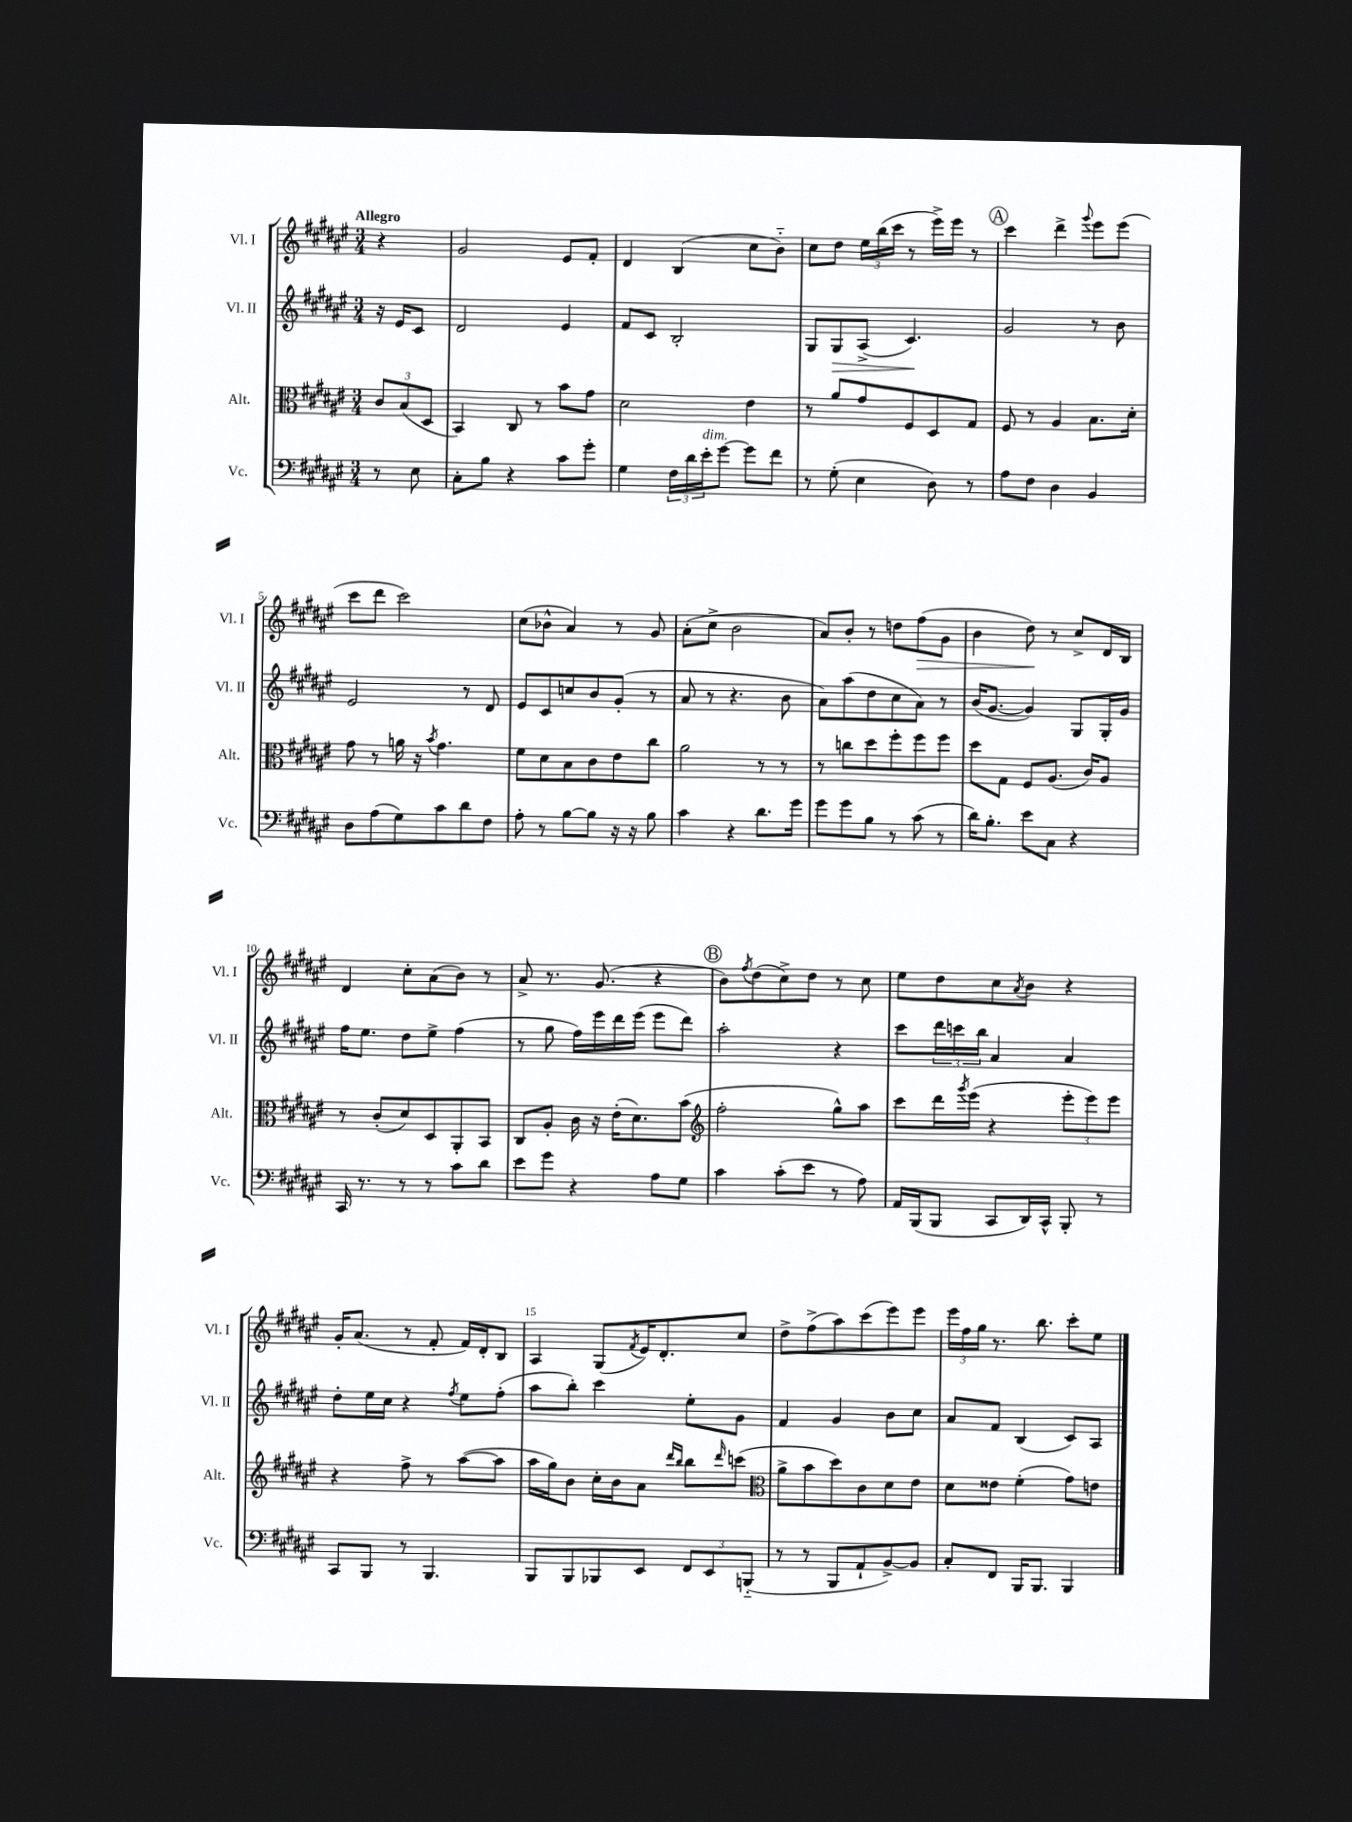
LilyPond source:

<<
\new StaffGroup <<
\new Staff = "s0" \with { instrumentName = "Vl. I" shortInstrumentName = "Vl. I" } {
    \clef treble \key fis \major \numericTimeSignature \time 3/4 \partial 4 \tempo "Allegro"
    r4 |
    gis'2 eis'8 fis'8-. |
    dis'4 b4( cis''8 b'8-_) |
    cis''8 dis''8 \tuplet 3/2 { eis''16 b''16( cis'''16 } r8 eis'''16->) eis'''16 r8 |
    \mark \markup { \circle "A" } cis'''4 dis'''4-> \appoggiatura { gis'''8 } eis'''8 eis'''8( |
    cis'''8 dis'''8 cis'''2) |
    cis''8( bes'8-^ ais'4) r8 gis'8 |
    ais'8-.( cis''8-> b'2 |
    ais'8) b'8-. r8 d''8 fis''8\>( gis'8 |
    b'4 dis''8\!) r8 cis''8-> dis'16 b16 |
    dis'4 cis''8-. ais'8( b'8) r8 |
    ais'8-> r8. gis'8.( r4 |
    \mark \markup { \circle "B" } b'8) \acciaccatura { fis''8 } dis''8( cis''8->) dis''8 r8 cis''8 |
    eis''8 dis''8 cis''8 \acciaccatura { ais'8 } b'8 r4 |
    gis'16-. ais'8.( r8 fis'8-. fis'16) dis'16-. b8 |
    ais4 gis8( \acciaccatura { fis'8 } eis'16) dis'8.-. cis''8 |
    dis''8-> fis''8->( ais''8) cis'''8( eis'''8) eis'''8 |
    \tuplet 3/2 { eis'''16 fis''16 gis''16 } r8. b''8. cis'''8-. eis''8 \bar "|." |
}
\new Staff = "s1" \with { instrumentName = "Vl. II" shortInstrumentName = "Vl. II" } {
    \clef treble \key fis \major \numericTimeSignature \time 3/4 \partial 4
    r16 eis'16 cis'8 |
    dis'2 eis'4 |
    fis'8 cis'8 b2-. |
    gis8 gis8\> ais8->( cis'4.\!) |
    \mark \markup { \circle "A" } gis'2 r8 b'8 |
    eis'2 r8 dis'8 |
    eis'8 cis'8 c''8 b'8 gis'8-.( r8 |
    ais'8 r8 r4. b'8 |
    ais'8) ais''8( dis''8 cis''8 ais'8) r8 |
    b'16( gis'8.~ gis'4) gis8 gis16-. gis'16 |
    fis''16 eis''8. dis''8 eis''8-> fis''4( |
    r8 gis''8 fis''16) eis'''16 dis'''16 eis'''16( eis'''8 dis'''8) |
    \mark \markup { \circle "B" } ais''2-. r4 |
    cis'''8 \tuplet 3/2 { dis'''16 c'''16 b''16 } ais'4 ais'4 |
    dis''8-. eis''16 cis''16 r4 \acciaccatura { fis''8 } eis''8 fis''8-.( |
    ais''8 b''8-.) cis'''4 eis''8-. gis'8 |
    fis'4 gis'4 b'8 cis''8 |
    ais'8 fis'8 b4( cis'8) ais8 \bar "|." |
}
\new Staff = "s2" \with { instrumentName = "Alt." shortInstrumentName = "Alt." } {
    \clef alto \key fis \major \numericTimeSignature \time 3/4 \partial 4
    \tuplet 3/2 { cis'8 b8( dis8 } |
    b,4) cis8 r8 b'8 gis'8 |
    dis'2 eis'4 |
    r8 ais'8 gis'8 fis8 dis8 gis8 |
    \mark \markup { \circle "A" } fis8 r8 ais4 b8. dis'16-. |
    gis'8 r8 a'16 r16 \acciaccatura { b'8 } gis'4. |
    fis'8 dis'8 b8 cis'8 eis'8 cis''8 |
    ais'2 r8 r8 |
    r8 c''8 dis''8 fis''8-. fis''8 fis''8 |
    dis''8 gis8 fis8 ais8.( cis'16) ais8 |
    r8 cis'8-.( dis'8) dis8 ais,8-. b,8 |
    cis8 ais8-. cis'16 r16 eis'16-.( dis'8.) b'8( |
    \mark \markup { \circle "B" } \clef treble fis''2-. gis''8-^) ais''8 |
    cis'''8 dis'''16 \acciaccatura { gis'''8 } eis'''16( r4 \tuplet 3/2 { eis'''8-. eis'''8) eis'''8 } |
    r4 fis''8-> r8 ais''8~( ais''8 |
    ais''16 gis''16) b'8 cis''16-. b'16 ais'8 \grace { dis'''16 b''16 } b''8 \grace { dis'''16 } c'''8( |
    \clef alto ais'8-> b'8 dis''8) cis'8 dis'8 eis'8 |
    dis'8 eisis'8 fis'4-.( gis'8) e'8 \bar "|." |
}
\new Staff = "s3" \with { instrumentName = "Vc." shortInstrumentName = "Vc." } {
    \clef bass \key fis \major \numericTimeSignature \time 3/4 \partial 4
    r8 eis8 |
    cis8-. b8 r4 cis'8 gis'8-. |
    gis4 \tuplet 3/2 { fis16 dis'16 eis'16-.^\markup { \italic "dim." } } gis'8~ gis'8 fis'8 |
    r8 gis8-.( eis4 dis8) r8 |
    \mark \markup { \circle "A" } ais8 fis8 dis4 b,4 |
    dis8 ais8( gis8) cis'8 dis'8 fis8 |
    ais8-. r8 b8~ b8 r16 r16 b8 |
    cis'4 r4 dis'8. gis'16 |
    gis'8 gis'8 b8 r8 cis'8( r8 |
    dis'16) b8.-. eis'8 cis8 r4 |
    cis,16 r8. r8 r8 cis'8 dis'8 |
    eis'8 gis'8 r4 ais8 gis8 |
    \mark \markup { \circle "B" } cis'4 cis'8-.( eis'8 r8 ais8) |
    ais,16 b,,16( b,,8 cis,8 dis,16) cis,16-^ b,,8-. r8 |
    cis,8 b,,8 r8 b,,4. |
    b,,8 b,,8 bes,,8 eis,8 \tuplet 3/2 { fis,8 eis,8 b,,8-_( } |
    r8 r8 b,,8 ais,8-! b,8~->) b,8 |
    cis8-. fis,8 b,,16 b,,8. b,,4 \bar "|." |
}
>>
>>
\layout { \context { \Score \override BarNumber.break-visibility = ##(#f #t #t) barNumberVisibility = #(every-nth-bar-number-visible 5) } }
